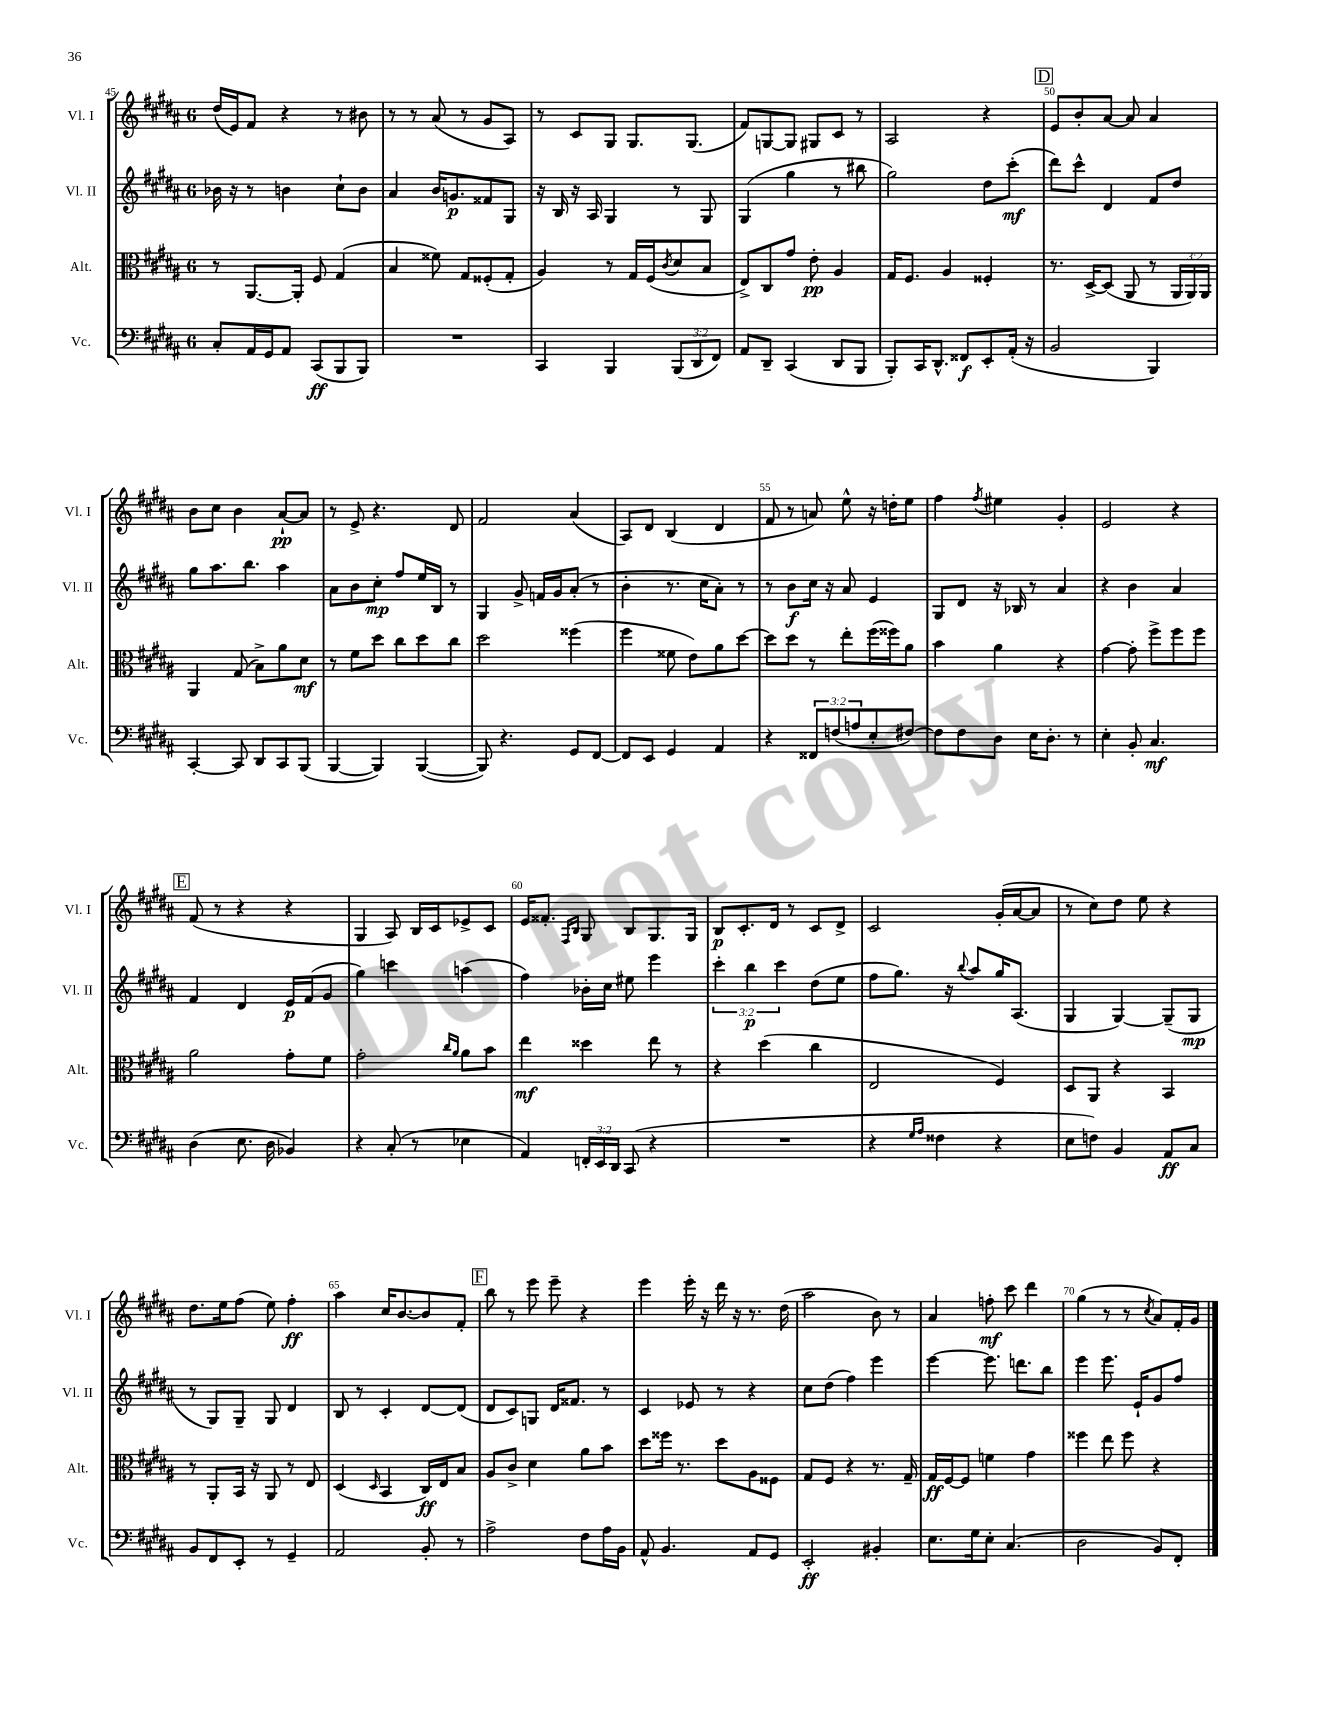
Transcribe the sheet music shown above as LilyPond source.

<<
\new StaffGroup <<
\new Staff = "s0" \with { instrumentName = "Vl. I" shortInstrumentName = "Vl. I" } {
    \clef treble \key b \major \once \override Staff.TimeSignature.style = #'single-digit \time 6/8
    dis''16( e'16) fis'8 r4 r8 bis'8 |
    r8 r8 ais'8( r8 gis'8 ais8) |
    r8 cis'8 gis8 gis8. gis8.( |
    fis'8) g8~ g8 gis8 cis'8 r8 |
    ais2 r4 |
    \mark \markup { \box "D" } e'8 b'8-. ais'8~ ais'8 ais'4 |
    b'8 cis''8 b'4 ais'8~-!\pp ais'8 |
    r8 e'8-> r4. dis'8 |
    fis'2 ais'4( |
    ais8) dis'8 b4( dis'4 |
    fis'8 r8 a'8) e''8-^ r16 d''16-. e''8 |
    fis''4 \acciaccatura { fis''8 } eis''4 gis'4-. |
    e'2 r4 |
    \mark \markup { \box "E" } fis'8( r8 r4 r4 |
    gis4 ais8) b16 cis'16 ees'8-> cis'8 |
    e'16 fisis'8.-. \grace { fis16 b16 } gis8 b8 gis8. gis16 |
    b8\p cis'8.-. dis'16 r8 cis'8 dis'8-> |
    cis'2 gis'16-.( ais'16~ ais'8 |
    r8 cis''8) dis''8 e''8 r4 |
    dis''8. e''16 fis''8( e''8) fis''4-.\ff |
    ais''4 cis''16 b'8.~ b'8 fis'8-. |
    \mark \markup { \box "F" } b''8 r8 e'''8 e'''8-- r4 |
    e'''4 e'''16-. r16 dis'''16 r16 r8. dis''16( |
    ais''2 b'8) r8 |
    ais'4 f''8-.\mf cis'''8 dis'''4 |
    gis''4( r8 r8 \acciaccatura { cis''8 } ais'8) fis'16-. gis'16 \bar "|." |
}
\new Staff = "s1" \with { instrumentName = "Vl. II" shortInstrumentName = "Vl. II" } {
    \clef treble \key b \major \once \override Staff.TimeSignature.style = #'single-digit \time 6/8 \override Staff.TupletNumber.text = #tuplet-number::calc-fraction-text
    bes'16 r16 r8 b'4 cis''8-! b'8 |
    ais'4 b'16 g'8.\p fisis'8 gis8 |
    r16 b16 r16 ais16 gis4 r8 gis8 |
    gis4( gis''4 r8 bis''8 |
    gis''2) dis''8 cis'''8-.\mf( |
    \mark \markup { \box "D" } dis'''8) cis'''8-^ dis'4 fis'8 dis''8 |
    gis''8 ais''8. b''8. ais''4 |
    ais'8 b'8 cis''8-.\mp fis''8 e''16 b16 r8 |
    gis4 gis'8-> f'16 gis'16 ais'8-.( r8 |
    b'4-. r8. cis''16 ais'8-.) r8 |
    r8 b'8\f cis''16 r16 ais'8 e'4 |
    gis8 dis'8 r16 bes16 r8 ais'4 |
    r4 b'4 ais'4 |
    \mark \markup { \box "E" } fis'4 dis'4 e'16\p fis'16( gis'8 |
    gis''4) c'''4 a''4( |
    fis''4) bes'16-. cis''16 eis''8 e'''4 |
    \tuplet 3/2 { cis'''4-. b''4\p cis'''4 } dis''8( e''8 |
    fis''8 gis''8.) r16 \appoggiatura { b''8 } ais''8 gis''16 ais8.( |
    gis4 gis4~) gis8--( gis8\mp |
    r8 gis8) gis8-- gis8 dis'4 |
    b8 r8 cis'4-. dis'8~ dis'8( |
    \mark \markup { \box "F" } dis'8 cis'8) g8 dis'16 fisis'8. r8 |
    cis'4 ees'8 r8 r4 |
    cis''8 dis''8( fis''4) e'''4 |
    e'''4~ e'''8. d'''8. b''8 |
    e'''4 e'''8. e'16-! gis'8 fis''8 \bar "|." |
}
\new Staff = "s2" \with { instrumentName = "Alt." shortInstrumentName = "Alt." } {
    \clef alto \key b \major \once \override Staff.TimeSignature.style = #'single-digit \time 6/8 \override Staff.TupletNumber.text = #tuplet-number::calc-fraction-text
    r8 ais,8.~ ais,16-. fis8 gis4( |
    b4 fisis'8) gis8 fisis8-.( gis8-. |
    ais4) r8 gis16 fis16( \acciaccatura { cis'8 } dis'8 b8 |
    e8->) cis8 gis'8 e'8-.\pp ais4 |
    gis16 fis8. ais4 fisis4-. |
    \mark \markup { \box "D" } r8. dis16~-> dis8( ais,8 r8 \tuplet 3/2 { ais,16 ais,16) ais,16 } |
    ais,4 gis8( b8->) ais'8 dis'8\mf |
    r8 fis'8 dis''8 cis''8 dis''8 cis''8 |
    dis''2 fisis''4( |
    fis''4 fisis'8 e'8) ais'8 dis''8~ |
    dis''8 dis''8 r8 e''8-. fis''16( fisis''16) ais'8 |
    b'4 ais'4 r4 |
    gis'4~ gis'8-. fis''8-> fis''8 fis''8 |
    \mark \markup { \box "E" } ais'2 gis'8-. fis'8 |
    gis'2-. \grace { cis''16 ais'16 } ais'8 b'8 |
    e''4\mf disis''4 e''8 r8 |
    r4 dis''4( cis''4 |
    e2 fis4) |
    dis8 ais,8 r4 b,4 |
    r8 ais,8-. b,16 r16 ais,8 r8 e8 |
    dis4( \grace { dis16 } b,4 cis16\ff) e16 b8 |
    \mark \markup { \box "F" } ais8 cis'8-> dis'4 ais'8 b'8 |
    dis''8 fisis''16 r8. dis''8 ais8 fisis8 |
    gis8 fis8 r4 r8. gis16-- |
    gis16\ff fis16~ fis8 f'4 gis'4 |
    fisis''4 e''8 fisis''8 r4 \bar "|." |
}
\new Staff = "s3" \with { instrumentName = "Vc." shortInstrumentName = "Vc." } {
    \clef bass \key b \major \once \override Staff.TimeSignature.style = #'single-digit \time 6/8 \override Staff.TupletNumber.text = #tuplet-number::calc-fraction-text
    cis8-. ais,16 gis,16 ais,8 cis,8\ff( b,,8 b,,8) |
    R2. |
    cis,4 b,,4 \tuplet 3/2 { b,,8( dis,8 fis,8) } |
    ais,8 dis,8-- cis,4( dis,8 b,,8 |
    b,,8-.) cis,16 dis,8.-^ fisis,8\f e,8-. ais,16-.( r16 |
    \mark \markup { \box "D" } b,2 b,,4) |
    cis,4~-. cis,8 dis,8 cis,8 b,,8( |
    b,,4~ b,,4) b,,4~( |
    b,,8) r4. gis,8 fis,8~ |
    fis,8 e,8 gis,4 ais,4 |
    r4 \tuplet 3/2 { fisis,8 f8( a8 } e8-. fis8~) |
    fis8 fis8 dis8 e16 dis8.-. r8 |
    e4-. b,8-. cis4.\mf |
    \mark \markup { \box "E" } dis4( e8. dis16 bes,4) |
    r4 cis8-.( r8 ees4 |
    ais,4) \tuplet 3/2 { f,16-. e,16 dis,16 } cis,8( r4 |
    R2. |
    r4 \grace { gis16 ais16 } fisis4 r4 |
    e8 f8) b,4 ais,8\ff cis8 |
    b,8 fis,8 e,8-. r8 gis,4-- |
    ais,2 b,8-. r8 |
    \mark \markup { \box "F" } ais2-> fis8 ais16 b,16 |
    ais,8-^ b,4. ais,8 gis,8 |
    e,2-.\ff bis,4-. |
    e8. gis16 e8-. cis4.( |
    dis2 b,8) fis,8-. \bar "|." |
}
>>
>>
\layout { \context { \Score currentBarNumber = #45 \override BarNumber.break-visibility = ##(#f #t #t) barNumberVisibility = #(every-nth-bar-number-visible 5) } }
